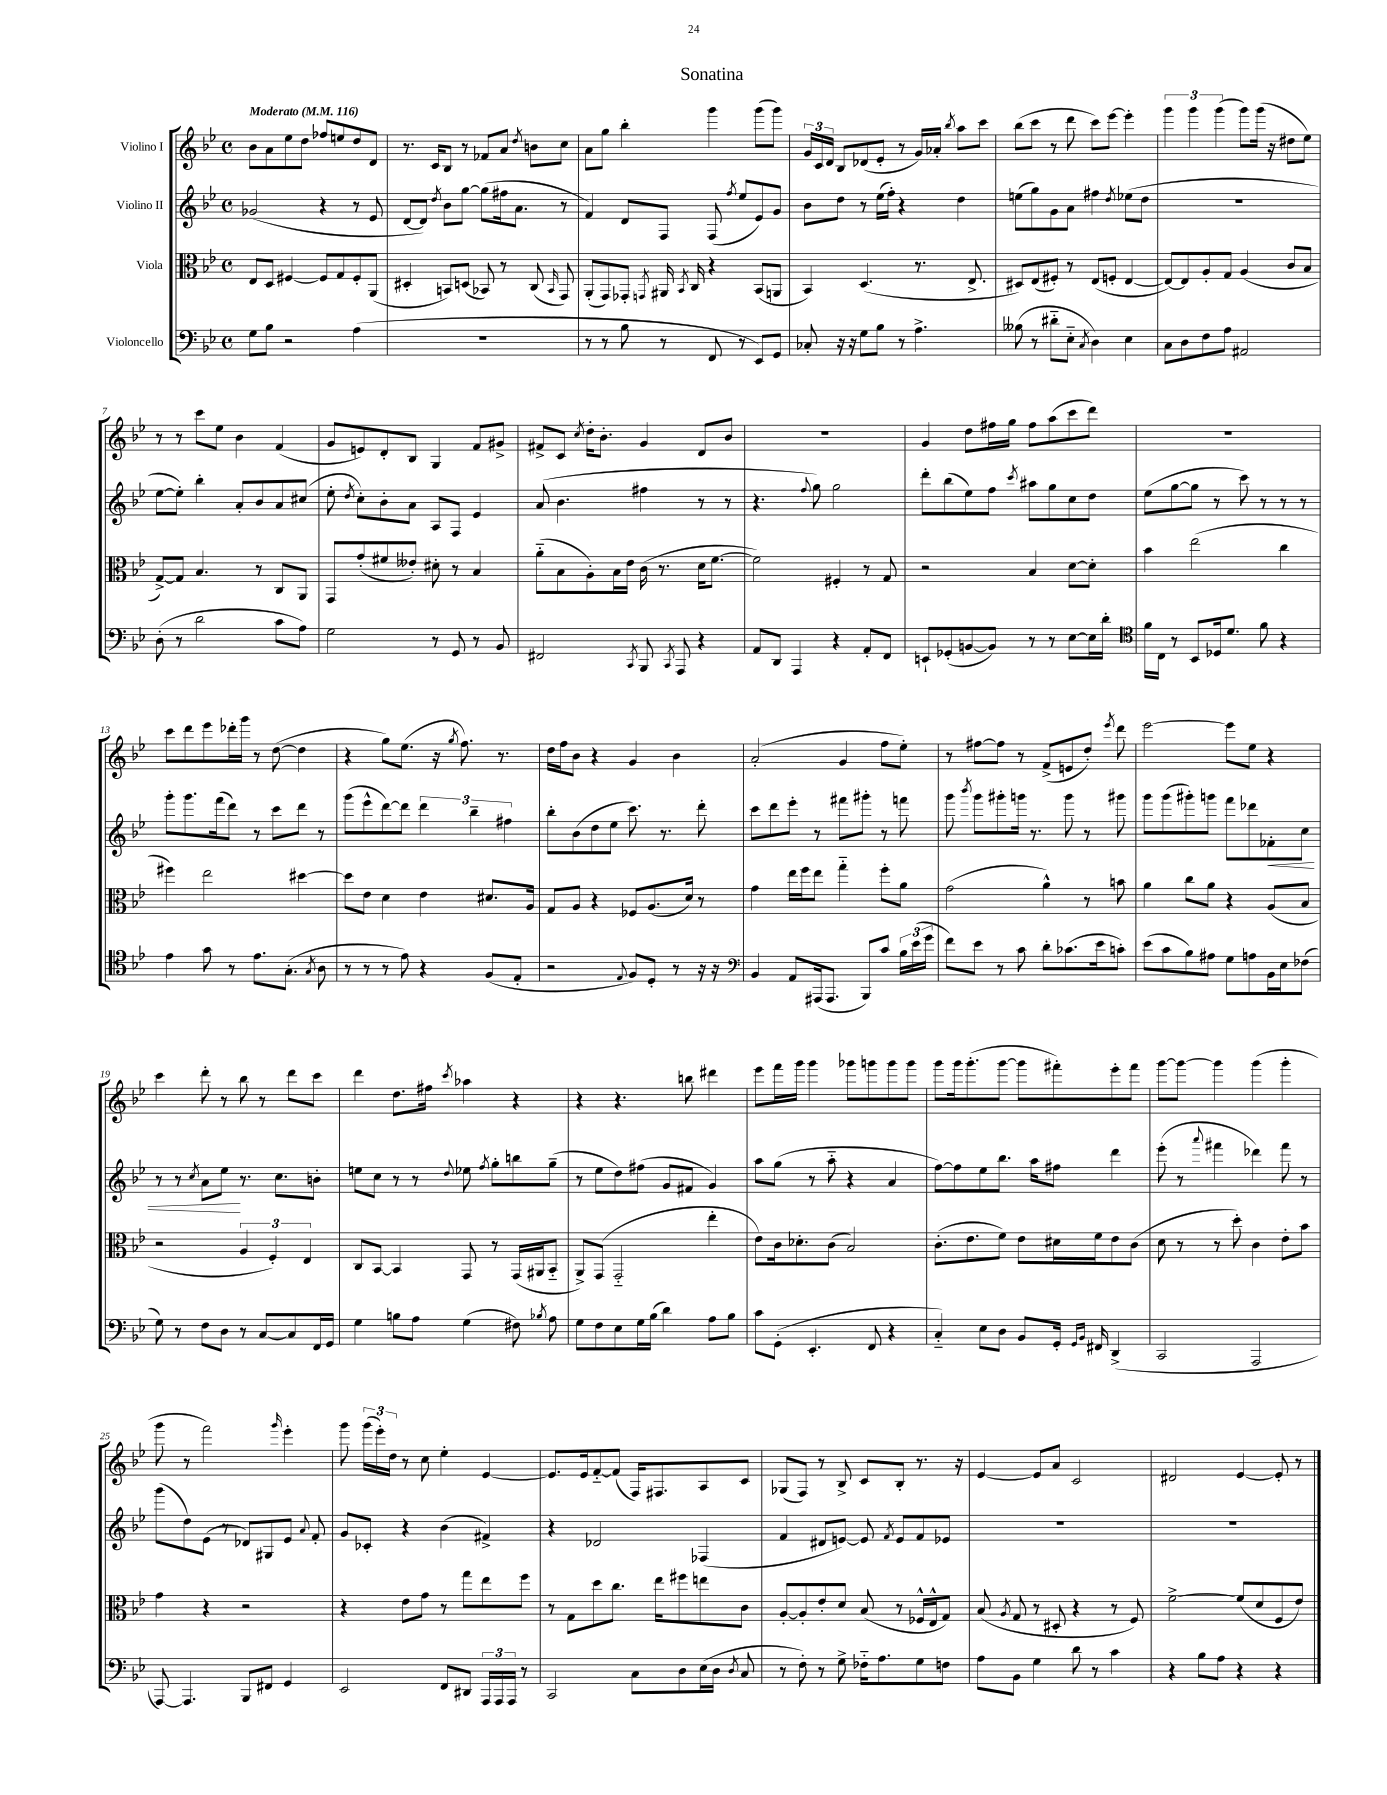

**kern	**kern	**kern	**dynam	**kern
*part4	*part3	*part2	*part2	*part1
*staff4	*staff3	*staff2	*staff2	*staff1
*I"Violoncello	*I"Viola	*I"Violino II	*	*I"Violino I
*clefF4	*clefC3	*clefG2	*	*clefG2
*k[b-e-]	*k[b-e-]	*k[b-e-]	*	*k[b-e-]
*M4/4	*M4/4	*M4/4	*	*M4/4
*met(c)	*met(c)	*met(c)	*	*met(c)
*MM116	*MM116	*MM116	*	*MM116
=1	=1	=1	=1	=1
!	!	!	!	!LO:TX:a:B:t=Moderato
8G\L	8E-/L	(2g-X/	.	8b-\L
8B-\J	8D/J	.	.	8a\
2r	[4F#X/	.	.	8ee-\
.	.	.	.	8dd\J
.	8F#/L]	4r	.	8ff-X/L
.	8G/	.	.	8een/
(4A\	8F#'/	8r	.	8dd/
.	(8AA/J	8e-/	.	8d/J
=2	=2	=2	=2	=2
1r	4D#X'/	[8d/L	.	8.r
.	.	8d/J])	.	.
.	.	.	.	16c/KL
.	.	8qdd/	.	.
.	8BBn/L)	8b-\L	.	8B-/J
.	(8Dn/J	[8gg\J	.	8r
.	8BB-X/)	(8gg\L]	.	8f-X/L
.	8r	16ff#X\k	.	8a/J
.	.	8.a\J	.	.
.	.	.	.	8qdd/
.	(8C/	.	.	8bn\L
.	16qqBB-/	.	.	.
.	8GG/)	8r	.	8cc\J
=3	=3	=3	=3	=3
8r	(8AA'/L	4f/)	.	8a\L
8r	8GG/)	.	.	8gg\J
8B-\	8GG-X'/J	8d/L	.	4bb-'\
.	8qGGn/	.	.	.
8r	16AA#X/	8F/J	.	.
.	8qBB-/	.	.	.
.	16C/	.	.	.
8FF/	4r	(8F/	.	4ggg\
.	.	8qff/	.	.
8r	.	8ee-/L	.	.
8EE-/L)	(8BB-/L	8e-/)	.	(8ggg\L
8GG/J	8AAn/J	8g/J	.	8ggg\J)
=4	=4	=4	=4	=4
8C-X'/	4BB-/)	8b-\L	.	24g/LL
.	.	.	.	24c/
.	.	.	.	24d/JJ
16r	.	8dd\J	.	8B-/L
16r	.	.	.	.
8G\L	(4.D/	8r	.	(8d-X/
8B-\J	.	(16ee-\LL	.	8e-'/J
.	.	16ff'\JJ)	.	.
8r	.	4r	.	8r
4.A^\	8.r	.	.	16g/LL)
.	.	.	.	16a-X'/JJ
.	.	.	.	8qbb-/
.	.	4dd\	.	8aa\L
.	8.E-^/	.	.	.
.	.	.	.	8ccc\J
=5	=5	=5	=5	=5
(8B--X\	8D#X/L)	(8een\L	.	(8bb-\L
8r	(8E-/	8gg\)	.	8ccc\J
8d#X\L	8F#X'/J)	8g\	.	8r
8E-\J	8r	8a\J	.	8ddd\
8qC/	.	.	.	.
4D\)	(8E-/L	4ff#X\	.	8ccc\L)
.	8Fn'/J	.	.	[8eee-\J
.	.	8qdd/	.	.
4E-\	[4E-/	(8ee-X\L	.	4eee-'\]
.	.	8dd\J	.	.
=6	=6	=6	=6	=6
8C\L	8E-/L_)	1r	.	6ggg\
8D\	8E-/]	.	.	.
.	.	.	.	6ggg\
8F\	8A'/	.	.	.
.	.	.	.	(6ggg\
8A\J	8G/J	.	.	.
2AA#X/	(4A/	.	.	8ggg\L)
.	.	.	.	(16ggg\Jk
.	.	.	.	16r
.	8c/L	.	.	8dd#X\L
.	8B-/J	.	.	8ee-\J)
!!LO:LB:g=z
=7	=7	=7	=7	=7
(8D'\	[8G^/L)	[8ee-\L	.	8r
8r	8G/J]	8ee-'\J])	.	8r
2d\	4.B-/	4bb-'\	.	8ccc\L
.	.	.	.	8ee-\J
.	.	8a'/L	.	4b-\
.	8r	8b-/	.	.
8c\L	8C/L	8a/	.	(4f/
8A\J)	8AA/J	(8cc#X/J	.	.
=8	=8	=8	=8	=8
2G\	8GG/L	8ee-'\	.	8g/L
.	.	8qdd/	.	.
.	(8g'/	8cc'\L)	.	8en/)
.	8f#X/	8b-'\	.	8d'/
.	8e--X'/J)	8a\J	.	8B-/J
8r	8d#X'\	8A/L	.	4G/
8GG/	8r	8F/J	.	.
8r	4B-/	4e-/	.	8f/L
8BB-/	.	.	.	8g#X^/J
=9	=9	=9	=9	=9
2FF#X/	(8a\L	(8a/	.	8f#X^/L
.	8B-\	4.b-\	.	8c/J
.	.	.	.	8qcc/
.	8A'\)	.	.	16dd'\KL
.	.	.	.	8.b-'\J
.	16B-\L	.	.	.
.	16e-\JJ	.	.	.
8qCC/	.	.	.	.
8BBB-/	(16c\	4ff#X\	.	4g/
.	8.r	.	.	.
8qCC/	.	.	.	.
8AAA/	.	.	.	.
4r	16d\KL	8r	.	8d/L
.	[8.f\J	.	.	.
.	.	8r	.	8b-/J
=10	=10	=10	=10	=10
8AA/L	2f\])	4.r	.	1r
8DD/J	.	.	.	.
4AAA/	.	.	.	.
.	.	8qqff/	.	.
.	.	8gg\)	.	.
4r	4F#X'/	2gg\	.	.
8AA'/L	8r	.	.	.
8FF/J	8G/	.	.	.
=11	=11	=11	=11	=11
8EEn`/L	2r	8ddd'\L	.	4g/
(8GG-X'/	.	(8bb-\	.	.
[8BBn/	.	8ee-\)	.	8dd\L
8BB/J])	.	8ff\J	.	16ff#X\L
.	.	.	.	16gg\JJ
.	.	8qccc/	.	.
8r	4B-/	8aa#X\L	.	8ff#\L
8r	.	8gg\	.	(8aa\
[8E-\L	[8d\L	8cc\	.	8ccc\
16E-\L]	8d'\J]	8dd\J	.	8ddd\J)
16d'\JJ	.	.	.	.
=12	=12	=12	=12	=12
*clefC4	*	*	*	*
16f\LL	4b-\	(8ee-\L	.	1r
16C\JJ	.	.	.	.
8r	.	[8gg\	.	.
8BB-/L	(2ee-\	8gg\J]	.	.
16D-X/k	.	8r	.	.
8.d/J	.	.	.	.
.	.	8ccc\)	.	.
8f\	.	8r	.	.
4r	4cc\	8r	.	.
.	.	8r	.	.
!!LO:LB:g=z
=13	=13	=13	=13	=13
4e-\	4ff#X\)	8ggg'\L	.	8ccc\L
.	.	8.ggg\	.	8ddd\
8g\	2ee-\	.	.	8eee-\
.	.	(16fff\k	.	.
8r	.	8ddd\J)	.	16ddd-X'\L
.	.	.	.	16ggg\JJ
8.e-\L	.	8r	.	8r
.	.	8ccc\L	.	([8dd\
(8.G'\J	.	.	.	.
.	[4dd#X\	8ddd\J	.	4dd\]
8qG/	.	.	.	.
8A\	.	8r	.	.
=14	=14	=14	=14	=14
8r	8dd#\L]	(8ggg\L	.	4r
8r	8e-\J	8eee-^^\	.	.
8r	4d\	[8ddd\)	.	8gg\L)
8e-\)	.	8ddd\J]	.	(8.ee-\J
4r	4e-\	6ddd\	.	.
.	.	.	.	16r
.	.	.	.	8qgg/
.	.	.	.	8.ff\)
.	.	6bb-~\	.	.
(8F/L	8.d#X/L	.	.	.
.	.	.	.	8.r
.	.	6ff#X\	.	.
8E-'/J	.	.	.	.
.	16A/Jk	.	.	.
=15	=15	=15	=15	=15
2r	8G/L	8bb-'\L	.	16dd\LL
.	.	.	.	16ff\J
.	8A/J	(8b-\	.	8b-\J
.	4r	8dd\	.	4r
.	.	8ee-\J	.	.
8qqE-/	.	.	.	.
8F/L)	8F-X/L	8.ccc\)	.	4g/
8D'/J	(8.A/	.	.	.
.	.	8.r	.	.
8r	.	.	.	4b-\
.	16d/Jk)	.	.	.
16r	8r	8ddd'\	.	.
16r	.	.	.	.
=16	=16	=16	=16	=16
*clefF4	*	*	*	*
4BB-/	4g\	8ccc\L	.	(2a'/
.	.	8ddd\	.	.
8AA/L	16ee-\LL	8eee-'\J	.	.
.	16ff\J	.	.	.
(16AAA#X/k	8ee-\J	8r	.	.
8.AAA#/J	.	.	.	.
.	4gg\	8fff#X\L	.	4g/
8BBB-/L)	.	8ggg#X'\J	.	.
8c/J	8ff'\L	8r	.	8ff\L
24B-\LL	8a\J	8fffn\	.	8ee-'\J)
(24e-\	.	.	.	.
24g\JJ	.	.	.	.
=17	=17	=17	=17	=17
8f\L)	(2g\	8ggg\	.	8r
.	.	8qbbb-/	.	.
8e-\J	.	8ggg\L	.	[8ff#X\L
8r	.	8ggg#X'\	.	8ff#\J]
8c\	.	16gggn\Jk	.	8r
.	.	8.r	.	.
8d'\L	4a^^\)	.	.	(8f^/L
(8.c-X\	.	8ggg\	.	8en/
.	8r	8r	.	8dd'/J)
16e-\k	.	.	.	.
.	.	.	.	8qeee-/
8cn'\J)	8bn\	8ggg#X\	.	8ddd\
=18	=18	=18	=18	=18
(8e-\L	4a\	8ggg\L	.	[2eee-\
8c\	.	(8ggg\	.	.
8B-\)	8cc\L	8ggg#X'\)	.	.
8A#X\J	8a\J	8gggn\J	.	.
8G\L	4r	8fff\L	.	8eee-\L]
8An\	.	8ddd-X\	.	8ee-\J
!	!	!	!LO:HP:b	!
16BB-\L	(8A/L	8f-X'\	<	4r
16E-\J	.	.	.	.
(8F-X\J	8B-/J	8cc\J	.	.
!!LO:LB:g=z
=19	=19	=19	=19	=19
8G\)	2r	8r	.	4ccc\
8r	.	8r	.	.
.	.	8qcc/	.	.
8F\L	.	8a\L	.	8ddd'\
8D\J	.	8ee-\J	.	8r
8r	6A/	8.r	[	8bb-\
[8C/L	.	.	.	8r
.	6F'/)	.	.	.
.	.	8.cc\L	.	.
8C/]	.	.	.	8ddd\L
.	6E-/	.	.	.
16FF/L	.	8bn'\J	.	8ccc\J
16GG/JJ	.	.	.	.
=20	=20	=20	=20	=20
4G\	8C/L	8een\L	.	4ddd\
.	[8BB-/J	8cc\J	.	.
8Bn\L	4BB-/]	8r	.	8.dd\L
8A\J	.	8r	.	.
.	.	.	.	16ff#X\Jk
.	.	8qqdd/	.	8qccc/
(4G\	8GG/	8ee-X\	.	4aa-X\
.	.	8qff/	.	.
.	8r	8gg'\L	.	.
8F#X\)	(16GG/LL	8bbn\	.	4r
.	16AA#X/J	.	.	.
8qB-X/	.	.	.	.
8A\	8BB-/J	(8gg~\J	.	.
=21	=21	=21	=21	=21
8G\L	8AA^/L)	8r	.	4r
8F\	(8GG/J	8ee-\L	.	.
8E-\	2GG/	8dd\)	.	4.r
16G\L	.	(8ff#X\J	.	.
(16B-\JJ	.	.	.	.
4d\)	.	8g/L	.	.
.	.	8f#X/J	.	8bbn\
8A\L	4ee-'\	4g/)	.	4ddd#X\
8B-\J	.	.	.	.
=22	=22	=22	=22	=22
8c\L	8e-\L)	8aa\L	.	8eee-\L
(8GG'\J	16c\k	(8gg\J	.	16fff\L
.	8.d-X'\	.	.	16ggg\JJ
4.EE-'/	.	8r	.	4ggg\
.	(8c\J	8aa\	.	.
.	2B-/)	4r	.	8ggg-X\L
8FF/	.	.	.	8gggn\
4r	.	4a/	.	8ggg\
.	.	.	.	8ggg\J
=23	=23	=23	=23	=23
4C/)	(8.c'\L	[8ff\L)	.	8ggg\L
.	.	8ff\]	.	16ggg\k
.	8.e-\	.	.	(8.ggg'\
8E-\L	.	8ee-\	.	.
8D\J	8f\J)	8.bb-\J	.	[8ggg\J
8BB-/L	8e-\L	.	.	8ggg\L]
.	.	16aa\KL	.	.
16GG'/Jk	16d#X\L	8ff#X\J	.	8fff#X'\)
16qqGG/LL	.	.	.	.
16qqBB-/JJ	.	.	.	.
16FF#X/	16f\J	.	.	.
(4DD^/	8e-\	4ddd\	.	8eee-'\
.	(8c\J	.	.	8fff#\J
=24	=24	=24	=24	=24
2CC/	8d\	(8eee-'\	.	[8ggg\L
.	8r	8r	.	8ggg\J_
.	.	8qqaaa/	.	.
.	8r	4fff#X\	.	4ggg\]
.	8dd'\)	.	.	.
2AAA/	4c\	4ddd-X\)	.	(4ggg\
.	8e-'\L	8fff#\	.	4ggg'\
.	8b-\J	8r	.	.
!!LO:LB:g=z
=25	=25	=25	=25	=25
[8AAA/)	4g\	(8ggg\L	.	8ggg\
4.AAA/]	.	8dd\)	.	8r
.	4r	(8e-\J	.	2fff\)
.	.	8r	.	.
8BBB-/L	2r	8d-X/L)	.	.
8FF#X/J	.	8G#X/	.	.
.	.	.	.	16qqggg/
4GG/	.	8e-/J	.	4eee-'\
.	.	8qqa/	.	.
.	.	8f'/	.	.
=26	=26	=26	=26	=26
2EE-/	4r	8g/L	.	8ggg\
.	.	8c-X'/J	.	(24ggg\LL
.	.	.	.	24eee-'\)
.	.	.	.	24dd\JJ
.	8e-\L	4r	.	8r
.	8g\J	.	.	8cc\
8FF/L	8r	(4b-\	.	4ee-'\
8DD#X/J	8gg\L	.	.	.
24AAA/LL	8ee-\	4f#X^/)	.	[4e-/
24AAA/	.	.	.	.
24AAA/JJ	.	.	.	.
8r	8ff\J	.	.	.
=27	=27	=27	=27	=27
2CC/	8r	4r	.	8.e-/L]
.	8G\L	.	.	.
.	.	.	.	16e-/k
.	8dd\	2d-X/	.	[8f/
.	8.cc\J	.	.	(8f/J]
8C\L	.	.	.	16F/KL)
.	16ee-\KL	.	.	8.F#X/
8D\	8ff#X\	.	.	.
(16E-\L	8een\	(4F-X/	.	8A/
16D\JJ	.	.	.	.
8qD/	.	.	.	.
8C/	8c\J	.	.	8c/J
=28	=28	=28	=28	=28
8r	[8A'/L	4f/	.	(8G-X/L
8F'\)	8A'/]	.	.	8F/J)
8r	8e-'/	8d#X/L	.	8r
8G^\	8d/J	[8en/J)	.	8B-^/
16F-X\KL	(8B-/	8e/]	.	8c/L
8.A\	.	.	.	.
.	.	8qf/	.	.
.	8r	8e/L	.	8B-'/J
8G\	16F-X^^/LL	8f/	.	8.r
.	16E-^^/J	.	.	.
8Fn\J	8G/J)	8e-X/J	.	.
.	.	.	.	16r
=29	=29	=29	=29	=29
8A\L	(8B-/	1r	.	[4e-/
.	8qA/	.	.	.
8BB-\J	8G/	.	.	.
4G\	8r	.	.	8e-/L]
.	8D#X'/	.	.	8a/J
8d\	4r	.	.	2c/
8r	.	.	.	.
4c\	8r	.	.	.
.	8F/)	.	.	.
=30	=30	=30	=30	=30
4r	[2f^\	1r	.	2d#X/
8B-\L	.	.	.	.
8A\J	.	.	.	.
4r	(8f/L]	.	.	[4e-/
.	8d/	.	.	.
4r	8F/	.	.	8e-'/]
.	8e-/J)	.	.	8r
==	==	==	==	==
*-	*-	*-	*-	*-
